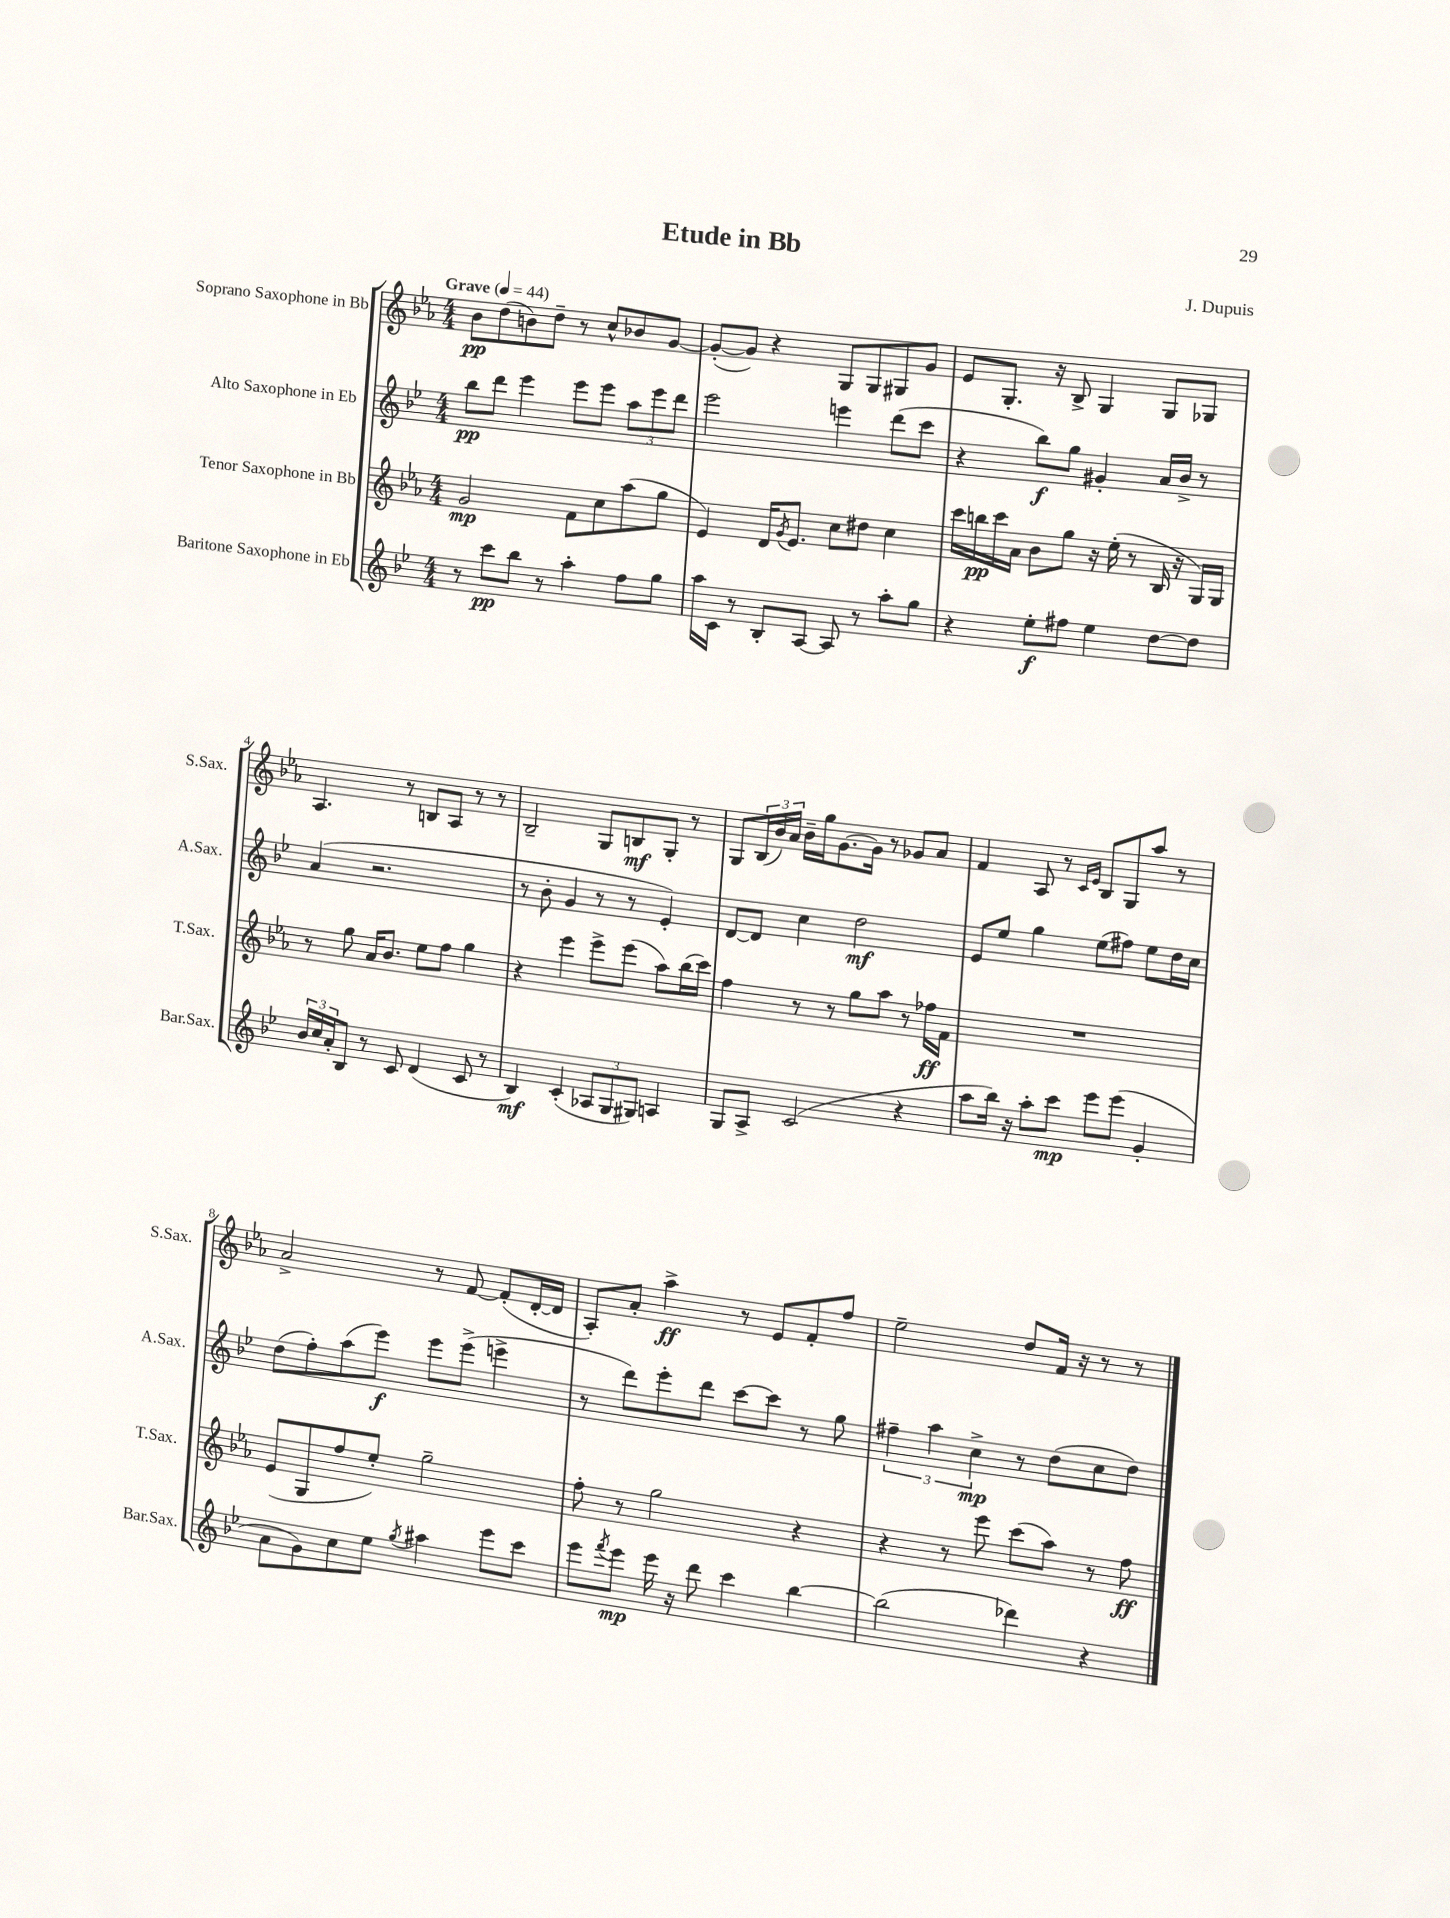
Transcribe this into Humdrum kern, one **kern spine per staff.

**kern	**dynam	**kern	**dynam	**kern	**dynam	**kern	**dynam
*part4	*part4	*part3	*part3	*part2	*part2	*part1	*part1
*staff4	*staff4	*staff3	*staff3	*staff2	*staff2	*staff1	*staff1
*I"Baritone Saxophone in Eb	*	*I"Tenor Saxophone in Bb	*	*I"Alto Saxophone in Eb	*	*I"Soprano Saxophone in Bb	*
*I'Bar.Sax.	*	*I'T.Sax.	*	*I'A.Sax.	*	*I'S.Sax.	*
*clefG2	*	*clefG2	*	*clefG2	*	*clefG2	*
*k[b-e-]	*	*k[b-e-a-]	*	*k[b-e-]	*	*k[b-e-a-]	*
*M4/4	*	*M4/4	*	*M4/4	*	*M4/4	*
*MM44	*	*MM44	*	*MM44	*	*MM44	*
=1	=1	=1	=1	=1	=1	=1	=1
!	!	!	!	!	!	!LO:TX:a:B:t=Grave	!
8r	.	2g/	mp	8bb-\L	pp	8b-\L	pp
8ccc\L	pp	.	.	8ddd\J	.	(8dd\	.
8bb-\J	.	.	.	4eee-\	.	8bn\)	.
8r	.	.	.	.	.	8dd~\J	.
4aa'\	.	8f\L	.	8eee-\L	.	8r	.
.	.	8cc\	.	8eee-\J	.	8cc^^/L	.
8ff\L	.	(8aa-\	.	12aa\L	.	8b-X/	.
.	.	.	.	12eee-\	.	.	.
8gg\J	.	8gg\J	.	.	.	[8g/J	.
.	.	.	.	12ddd\J	.	.	.
=2	=2	=2	=2	=2	=2	=2	=2
16aa\LL	.	4e-/)	.	2eee-\	.	(8g'/L_	.
16c\JJ	.	.	.	.	.	.	.
8r	.	.	.	.	.	8g/J])	.
8B-'/L	.	16d/KL	.	.	.	4r	.
.	.	8qg/	.	.	.	.	.
.	.	8.e-/J	.	.	.	.	.
[8A/J	.	.	.	.	.	.	.
8A/]	.	8cc\L	.	4eeen\	.	8G/L	.
8r	.	8dd#X\J	.	.	.	8G/	.
8aa'\L	.	4cc\	.	(8ddd\L	.	8G#X/	.
8gg\J	.	.	.	8ccc\J	.	8g/J	.
=3	=3	=3	=3	=3	=3	=3	=3
4r	.	16ccc\LL	.	4r	.	8e-/L	.
.	.	16bbn\	pp	.	.	.	.
.	.	16ccc\	.	.	.	8.G'/J	.
.	.	16a-\JJ	.	.	.	.	.
8ee-'\L	f	8b-\L	.	8bb-\L)	f	.	.
.	.	.	.	.	.	16r	.
8ff#X\J	.	8gg\J	.	8gg\J	.	8B-^/	.
4ee-\	.	16r	.	4g#X'/	.	4G/	.
.	.	(16ee-'\	.	.	.	.	.
.	.	8r	.	.	.	.	.
[8dd\L	.	16B-/	.	16a/LL	.	8G/L	.
.	.	16r	.	16b-^/JJ	.	.	.
8dd\J]	.	16G/LL)	.	8r	.	8G-X/J	.
.	.	16G/JJ	.	.	.	.	.
!!LO:LB:g=z
=4	=4	=4	=4	=4	=4	=4	=4
24b-/LL	.	8r	.	(4a/	.	4.A-/	.
24cc/	.	.	.	.	.	.	.
24a'/J	.	.	.	.	.	.	.
8B-/J	.	8gg\	.	.	.	.	.
8r	.	16a-/KL	.	2.r	.	.	.
.	.	8.b-/J	.	.	.	.	.
8c/	.	.	.	.	.	8r	.
(4d/	.	8ee-\L	.	.	.	8Bn/L	.
.	.	8ff\J	.	.	.	8A-/J	.
8c/	.	4gg\	.	.	.	8r	.
8r	.	.	.	.	.	8r	.
=5	=5	=5	=5	=5	=5	=5	=5
4B-/)	mf	4r	.	8r	.	2B-~/	.
.	.	.	.	8b-'\	.	.	.
(4c'/	.	4eee-\	.	4g/	.	.	.
12A-X/L	.	8eee-^\L	.	8r	.	8G/L	.
12G/	.	.	.	.	.	.	.
.	.	(8eee-\J	.	8r	.	8Bn/	mf
12G#X/J)	.	.	.	.	.	.	.
4An/	.	8aa-\L)	.	4e-'/)	.	8G'/J	.
.	.	(16bb-\L	.	.	.	8r	.
.	.	16ccc\JJ)	.	.	.	.	.
=6	=6	=6	=6	=6	=6	=6	=6
8G/L	.	4ff\	.	[8d/L	.	8G/L	.
8A^/J	.	.	.	8d/J]	.	(24B-/L	.
.	.	.	.	.	.	24b-/)	.
.	.	.	.	.	.	24a-/JJ	.
(2c/	.	8r	.	4cc\	.	16b-~\LL	.
.	.	.	.	.	.	16gg\J	.
.	.	8r	.	.	.	[8.g\	.
.	.	8gg\L	.	2dd\	mf	.	.
.	.	.	.	.	.	16g\Jk]	.
.	.	8aa-\J	.	.	.	8r	.
4r	.	8r	.	.	.	8g-X/L	.
.	.	16ff-X\LL	ff	.	.	8a-/J	.
.	.	16f\JJ	.	.	.	.	.
=7	=7	=7	=7	=7	=7	=7	=7
8aa\L	.	1r	.	8e-/L	.	4f/	.
16bb-\Jk)	.	.	.	8ee-/J	.	.	.
16r	.	.	.	.	.	.	.
8aa'\L	.	.	.	4gg\	.	8A-/	.
8ccc\J	mp	.	.	.	.	8r	.
.	.	.	.	.	.	16qqc/LL	.
.	.	.	.	.	.	16qqe-/JJ	.
8eee-\L	.	.	.	(8ee-\L	.	8B-/L	.
(8eee-\J	.	.	.	8ff#X\J)	.	8G/	.
4g'/	.	.	.	8ee-\L	.	8aa-/J	.
.	.	.	.	16dd\L	.	8r	.
.	.	.	.	16cc\JJ	.	.	.
!!LO:LB:g=z
=8	=8	=8	=8	=8	=8	=8	=8
8a\L	.	(8e-/L	.	(8dd\L	.	2a-^/	.
8g\)	.	8G/	.	8ff'\)	.	.	.
8cc\	.	8ff/	.	(8aa\	.	.	.
8ee-\J	.	8ee-'/J)	.	8eee-\J)	f	.	.
8qgg/	.	.	.	.	.	.	.
4aa#X\	.	2gg~\	.	8eee-\L	.	8r	.
.	.	.	.	(8eee-^\J	.	[8f/	.
8eee-\L	.	.	.	4eeen^\	.	(8f'/L]	.
8ccc\J	.	.	.	.	.	[16d'/L	.
.	.	.	.	.	.	16d/JJ]	.
=9	=9	=9	=9	=9	=9	=9	=9
8eee-\L	.	8ff'\	.	8r	.	8A-'/L)	.
8qfff/	.	.	.	.	.	.	.
8eee-\J	mp	8r	.	8ddd\L)	.	8a-'/J	.
16eee-\	.	2gg\	.	8eee-'\	.	4aa-^\	ff
16r	.	.	.	.	.	.	.
8ddd\	.	.	.	8ddd\J	.	.	.
4ccc\	.	.	.	[8ccc\L	.	8r	.
.	.	.	.	8ccc\J]	.	8e-/L	.
[4bb-\	.	4r	.	8r	.	8f'/	.
.	.	.	.	8gg\	.	8ff/J	.
=10	=10	=10	=10	=10	=10	=10	=10
(2bb-\]	.	4r	.	6ff#X~\	.	2ee-~\	.
.	.	.	.	6aa\	.	.	.
.	.	8r	.	.	.	.	.
.	.	.	.	6cc^\	mp	.	.
.	.	8eee-\	.	.	.	.	.
4ddd-X\)	.	(8ccc\L	.	8r	.	8dd/L	.
.	.	8aa-\J)	.	(8dd\L	.	16f/Jk	.
.	.	.	.	.	.	16r	.
4r	.	8r	.	8cc\	.	8r	.
.	.	8ff\	ff	8dd\J)	.	8r	.
==	==	==	==	==	==	==	==
*-	*-	*-	*-	*-	*-	*-	*-
